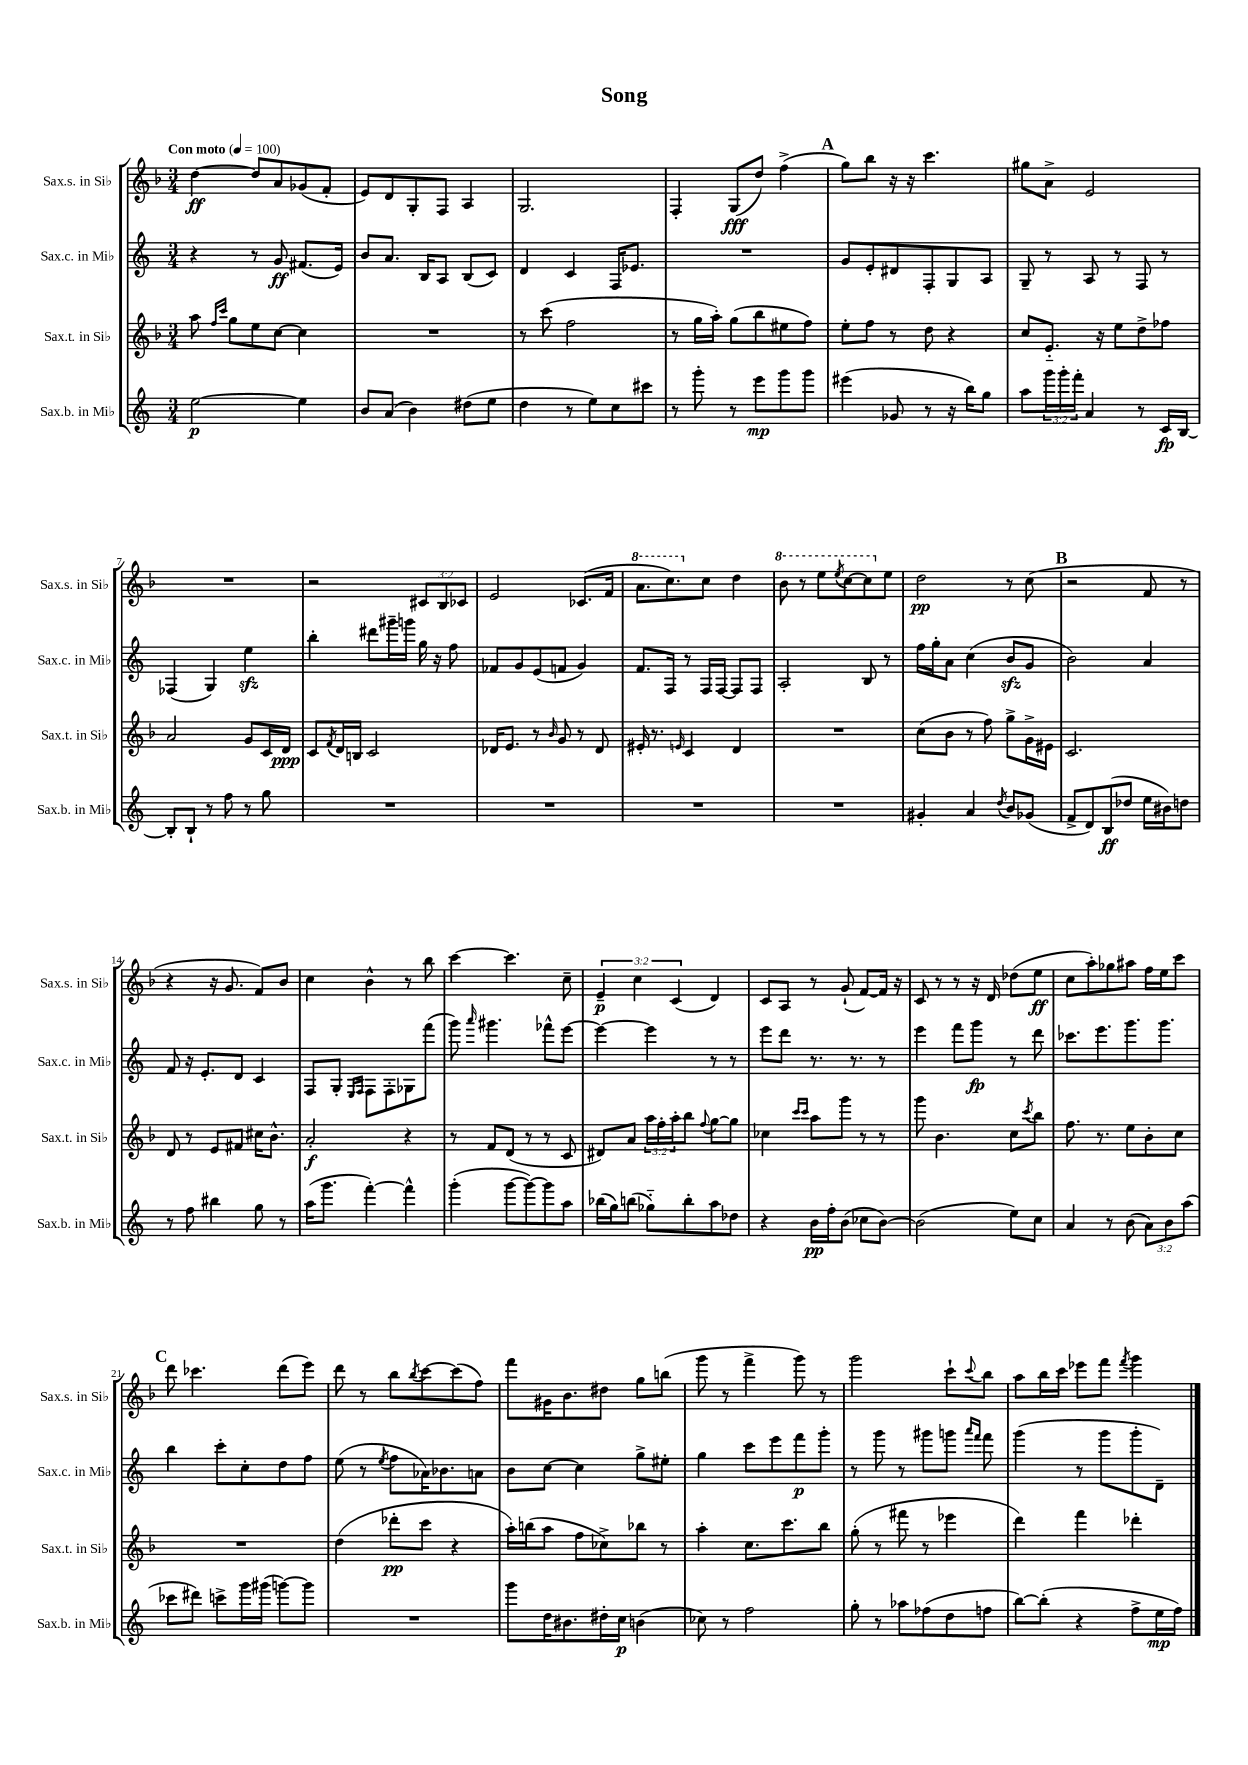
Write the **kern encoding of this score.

**kern	**dynam	**kern	**dynam	**kern	**dynam	**kern	**dynam
*part4	*part4	*part3	*part3	*part2	*part2	*part1	*part1
*staff4	*staff4	*staff3	*staff3	*staff2	*staff2	*staff1	*staff1
*I"Sax.b. in Mi♭	*	*I"Sax.t. in Si♭	*	*I"Sax.c. in Mi♭	*	*I"Sax.s. in Si♭	*
*I'Sax.b. in Mi♭	*	*I'Sax.t. in Si♭	*	*I'Sax.c. in Mi♭	*	*I'Sax.s. in Si♭	*
*clefG2	*	*clefG2	*	*clefG2	*	*clefG2	*
*k[]	*	*k[b-]	*	*k[]	*	*k[b-]	*
*M3/4	*	*M3/4	*	*M3/4	*	*M3/4	*
*MM100	*	*MM100	*	*MM100	*	*MM100	*
=1	=1	=1	=1	=1	=1	=1	=1
!	!	!	!	!	!	!LO:TX:a:B:t=Con moto	!
[2ee\	p	8aa\	.	4r	.	[4dd\	ff
.	.	16qqff/LL	.	.	.	.	.
.	.	16qqccc/JJ	.	.	.	.	.
.	.	8gg\L	.	.	.	.	.
.	.	8ee\	.	8r	.	8dd/L]	.
.	.	[8cc\J	.	8g/	ff	8a/	.
4ee\]	.	4cc\]	.	(8.f#X/L	.	(8g-X/	.
.	.	.	.	.	.	8f'/J	.
.	.	.	.	16e/Jk)	.	.	.
=2	=2	=2	=2	=2	=2	=2	=2
8b/L	.	2.r	.	8b/L	.	8e/L)	.
(8a/J	.	.	.	8.a/J	.	8d/	.
4b\)	.	.	.	.	.	8G'/	.
.	.	.	.	16B/KL	.	.	.
.	.	.	.	8A/J	.	8F/J	.
(8dd#X\L	.	.	.	(8B/L	.	4A/	.
8ee\J	.	.	.	8c/J)	.	.	.
=3	=3	=3	=3	=3	=3	=3	=3
4dd\	.	8r	.	4d/	.	2.G/	.
.	.	(8ccc\	.	.	.	.	.
8r	.	2ff\	.	4c/	.	.	.
8ee\L)	.	.	.	.	.	.	.
8cc\	.	.	.	16F/KL	.	.	.
.	.	.	.	8.e-X/J	.	.	.
8ccc#X\J	.	.	.	.	.	.	.
=4	=4	=4	=4	=4	=4	=4	=4
8r	.	8r	.	2.r	.	4F'/	.
8ggg'\	.	16gg\LL	.	.	.	.	.
.	.	16aa'\JJ)	.	.	.	.	.
8r	.	(8gg\L	.	.	.	(8G/L	fff
8eee\L	mp	8bb-\	.	.	.	8dd/J)	.
8ggg\	.	8ee#X\	.	.	.	(4ff^\	.
8ggg\J	.	8ff\J)	.	.	.	.	.
!!LO:REH:place=s1:t=A
=5	=5	=5	=5	=5	=5	=5	=5
(4eee#X\	.	8ee'\L	.	8g/L	.	8gg\L)	.
.	.	8ff\J	.	8e'/	.	8bb-\J	.
8g-X/	.	8r	.	8d#X/	.	16r	.
.	.	.	.	.	.	16r	.
8r	.	8dd\	.	8F'/	.	4.ccc\	.
16r	.	4r	.	8G/	.	.	.
16bb\KL)	.	.	.	.	.	.	.
8gg\J	.	.	.	8A/J	.	.	.
=6	=6	=6	=6	=6	=6	=6	=6
8aa\L	.	8cc/L	.	8G~/	.	8gg#X\L	.
24ggg\L	.	8.e/J	.	8r	.	8a^\J	.
24ggg'\	.	.	.	.	.	.	.
24fff'\JJ	.	.	.	.	.	.	.
4a/	.	.	.	8A/	.	2e/	.
.	.	16r	.	.	.	.	.
.	.	8ee\L	.	8r	.	.	.
8r	.	8dd^\	.	8F/	.	.	.
16c/LL	fp	8ff-X\J	.	8r	.	.	.
[16B/JJ	.	.	.	.	.	.	.
!!LO:LB:g=z
=7	=7	=7	=7	=7	=7	=7	=7
8B'/L]	.	2a/	.	(4F-X/	.	2.r	.
8B`/J	.	.	.	.	.	.	.
8r	.	.	.	4G/)	.	.	.
8ff\	.	.	.	.	.	.	.
8r	.	8g/L	.	4eezz\	.	.	.
8gg\	.	16c/L	.	.	.	.	.
.	.	16d/JJ	ppp	.	.	.	.
=8	=8	=8	=8	=8	=8	=8	=8
2.r	.	8c/L	.	4bb'\	.	2r	.
.	.	8qf/	.	.	.	.	.
.	.	16d/L	.	.	.	.	.
.	.	16Bn/JJ	.	.	.	.	.
.	.	2c/	.	8ddd#X\L	.	.	.
.	.	.	.	16ggg#X~\L	.	.	.
.	.	.	.	16gggn\JJ	.	.	.
.	.	.	.	16gg\	.	12c#X/L	.
.	.	.	.	16r	.	.	.
.	.	.	.	.	.	12B-/	.
.	.	.	.	8ff\	.	.	.
.	.	.	.	.	.	12c-X/J	.
=9	=9	=9	=9	=9	=9	=9	=9
2.r	.	16d-X/KL	.	8f-X/L	.	2e/	.
.	.	8.e/J	.	.	.	.	.
.	.	.	.	8g/	.	.	.
.	.	8r	.	(8e/	.	.	.
.	.	16qqb-/	.	.	.	.	.
.	.	8g/	.	8fn/J	.	.	.
.	.	8r	.	4g/)	.	(8.c-X/L	.
.	.	8d-/	.	.	.	.	.
.	.	.	.	.	.	16f/Jk	.
=10	=10	=10	=10	=10	=10	=10	=10
*	*	*	*	*	*	*8va	*
2.r	.	16e#X'/	.	8.f/L	.	8.aa\L	.
.	.	8.r	.	.	.	.	.
.	.	.	.	16F/Jk	.	8.ccc\)	.
.	.	16qqen/	.	.	.	.	.
.	.	4c/	.	8r	.	.	.
*	*	*	*	*	*	*X8va	*
.	.	.	.	16F/LL	.	8cc\J	.
.	.	.	.	[16F/JJ	.	.	.
.	.	4d/	.	8F/L]	.	4dd\	.
.	.	.	.	8F/J	.	.	.
=11	=11	=11	=11	=11	=11	=11	=11
*	*	*	*	*	*	*8va	*
2.r	.	2.r	.	2A'/	.	8bb-\	.
.	.	.	.	.	.	8r	.
.	.	.	.	.	.	8eee\L	.
.	.	.	.	.	.	8qeee/	.
.	.	.	.	.	.	[8ccc\	.
.	.	.	.	8B/	.	8ccc\]	.
*	*	*	*	*	*	*X8va	*
.	.	.	.	8r	.	8ee\J	.
=12	=12	=12	=12	=12	=12	=12	=12
4g#X'/	.	(8cc\L	.	16ff\LL	.	2dd\	pp
.	.	.	.	16gg'\J	.	.	.
.	.	8b-\J	.	8a\J	.	.	.
4a/	.	8r	.	(4cc\	.	.	.
.	.	8ff\)	.	.	.	.	.
8qdd/	.	.	.	.	.	.	.
8b/L	.	8gg^\L	.	8bzz/L	.	8r	.
(8g-X/J	.	16g^\L	.	8g/J	.	(8cc\	.
.	.	16e#X\JJ	.	.	.	.	.
!!LO:REH:place=s1:t=B
=13	=13	=13	=13	=13	=13	=13	=13
8f^/L	.	2.c/	.	2b\)	.	2r	.
8d/)	.	.	.	.	.	.	.
(8B/	ff	.	.	.	.	.	.
8dd-X/J	.	.	.	.	.	.	.
16ee\LL	.	.	.	4a/	.	8f/	.
16b#X\J)	.	.	.	.	.	.	.
8ddn\J	.	.	.	.	.	8r	.
!!LO:LB:g=z
=14	=14	=14	=14	=14	=14	=14	=14
8r	.	8d/	.	8f/	.	4r	.
8ff\	.	8r	.	16r	.	.	.
.	.	.	.	8.e'/L	.	.	.
4bb#X\	.	8e/L	.	.	.	16r	.
.	.	.	.	.	.	8.g/	.
.	.	8f#X/J	.	8d/J	.	.	.
8gg\	.	16cc#X\KL	.	4c/	.	8f/L)	.
.	.	8.b-^^\J	.	.	.	.	.
8r	.	.	.	.	.	8b-/J	.
=15	=15	=15	=15	=15	=15	=15	=15
(16aa\KL	.	2a'/	f	8F/L	.	4cc\	.
8.ggg\J	.	.	.	.	.	.	.
.	.	.	.	8G'/J	.	.	.
.	.	.	.	16qqE/LL	.	.	.
.	.	.	.	16qqF/JJ	.	.	.
[4fff'\)	.	.	.	8F\L	.	4b-^^\	.
.	.	.	.	8F'\	.	.	.
4fff^^\]	.	4r	.	8G-X\	.	8r	.
.	.	.	.	(8fff\J	.	8bb-\	.
=16	=16	=16	=16	=16	=16	=16	=16
(4ggg'\	.	8r	.	8ggg\)	.	[4ccc\	.
.	.	.	.	16qqaaa/	.	.	.
.	.	8f/L	.	4.ggg#X\	.	.	.
[8ggg\L	.	(8d/J	.	.	.	4.ccc\]	.
8ggg\_)	.	8r	.	.	.	.	.
8ggg\]	.	8r	.	8fff-X^^\L	.	.	.
8aa\J	.	8c/	.	[8eee\J	.	8cc~\	.
=17	=17	=17	=17	=17	=17	=17	=17
(16bb-X\LL	.	8d#X/L)	.	4eee\_	.	6e~/	p
16gg\J)	.	.	.	.	.	.	.
(8bbn\J	.	8a/J	.	.	.	.	.
.	.	.	.	.	.	6cc\	.
8gg-X\L)	.	24aa\LL	.	4eee\]	.	.	.
.	.	24ff'\	.	.	.	.	.
.	.	24aa'\J	.	.	.	(6c/	.
8bb'\	.	8bb-\J	.	.	.	.	.
.	.	8qqff/	.	.	.	.	.
8aa\	.	[8gg\L	.	8r	.	4d/)	.
8dd-X\J	.	8gg\J]	.	8r	.	.	.
=18	=18	=18	=18	=18	=18	=18	=18
4r	.	4cc-X\	.	8eee\L	.	8c/L	.
.	.	.	.	8ddd\J	.	8A/J	.
.	.	16qqccc/LL	.	.	.	.	.
.	.	16qqccc/JJ	.	.	.	.	.
16b\LL	pp	8aa\L	.	8.r	.	8r	.
16ff'\J	.	.	.	.	.	.	.
(8b\J	.	8ggg\J	.	.	.	(8g`/	.
.	.	.	.	8.r	.	.	.
8cc-X\L	.	8r	.	.	.	[8f/L)	.
[8b\J)	.	8r	.	8r	.	16f/Jk]	.
.	.	.	.	.	.	16r	.
=19	=19	=19	=19	=19	=19	=19	=19
(2b\]	.	8ggg\	.	4eee\	.	8c/	.
.	.	4.b-\	.	.	.	8r	.
.	.	.	.	8fff\L	.	8r	.
.	.	.	.	8ggg\J	fp	16r	.
.	.	.	.	.	.	16d/	.
8ee\L)	.	8cc\L	.	8r	.	(8dd-X\L	.
.	.	8qccc/	.	.	.	.	.
8cc\J	.	8bb-\J	.	8ddd\	.	8ee\J	ff
=20	=20	=20	=20	=20	=20	=20	=20
4a/	.	8.ff\	.	8.ccc-X\L	.	8cc\L	.
.	.	.	.	.	.	8aa'\)	.
.	.	8.r	.	8.eee\	.	.	.
8r	.	.	.	.	.	8gg-X\	.
(8b\	.	8ee\L	.	8.ggg\	.	8aa#X\J	.
12a\L)	.	8b-'\	.	.	.	16ff\LL	.
.	.	.	.	8.ggg\J	.	16ee\J	.
12b\	.	.	.	.	.	.	.
.	.	8cc\J	.	.	.	8ccc\J	.
(12aa\J	.	.	.	.	.	.	.
!!LO:LB:g=z
!!LO:REH:place=s1:t=C
=21	=21	=21	=21	=21	=21	=21	=21
8ccc-X\L	.	2.r	.	4bb\	.	8ddd\	.
8ddd#X\J)	.	.	.	.	.	4.ccc-X\	.
8cccn^\L	.	.	.	8ccc'\L	.	.	.
16ggg\L	.	.	.	8cc'\	.	.	.
(16ggg#X\JJ	.	.	.	.	.	.	.
[8gggn\L)	.	.	.	8dd\	.	(8ddd\L	.
8ggg\J]	.	.	.	8ff\J	.	8eee\J)	.
=22	=22	=22	=22	=22	=22	=22	=22
2.r	.	(4dd\	.	(8ee\	.	8ddd\	.
.	.	.	.	8r	.	8r	.
.	.	.	.	8qee/	.	.	.
.	.	8ddd-X'\L	pp	8ff\L	.	8bb-\L	.
.	.	.	.	.	.	8qbb-/	.
.	.	8ccc\J	.	16a-X\K)	.	[8ccc\	.
.	.	.	.	8.b-X\	.	.	.
.	.	4r	.	.	.	(8ccc\]	.
.	.	.	.	8an\J	.	8ff\J)	.
=23	=23	=23	=23	=23	=23	=23	=23
8ggg\L	.	16aa'\LL)	.	8b\L	.	8fff\L	.
.	.	(16bbn\J	.	.	.	.	.
16dd\K	.	8aa\J	.	[8cc\J	.	16g#X\K	.
8.b#X\	.	.	.	.	.	8.b-\	.
.	.	8ff\L	.	4cc\]	.	.	.
16dd#X'\L	.	8cc-X^\)	.	.	.	8dd#X\J	.
16cc\JJ	p	.	.	.	.	.	.
(4bn\	.	8bb-X\J	.	8gg^\L	.	8gg\L	.
.	.	8r	.	8ee#X'\J	.	(8bbn\J	.
=24	=24	=24	=24	=24	=24	=24	=24
8cc-X\)	.	4aa'\	.	4gg\	.	8ggg\	.
8r	.	.	.	.	.	8r	.
2ff\	.	8.cc\L	.	8ccc\L	.	4fff^\	.
.	.	.	.	8eee\	.	.	.
.	.	8.ccc\	.	.	.	.	.
.	.	.	.	8fff\	p	8ggg\)	.
.	.	8bb-\J	.	8ggg'\J	.	8r	.
=25	=25	=25	=25	=25	=25	=25	=25
8gg'\	.	(8gg'\	.	8r	.	2ggg\	.
8r	.	8r	.	8ggg\	.	.	.
8aa-X\L	.	8fff#X\	.	8r	.	.	.
(8ff-X\	.	8r	.	8ggg#X\L	.	.	.
8dd\	.	4eee-X\	.	8gggn\J	.	8ccc`\L	.
.	.	.	.	16qqaaa/LL	.	.	.
.	.	.	.	16qqfff/JJ	.	8qqccc/	.
8ffn\J	.	.	.	8fff\	.	8bb-\J	.
=26	=26	=26	=26	=26	=26	=26	=26
[8bb\L)	.	4ddd\)	.	(4ggg\	.	8aa\L	.
(8bb'\J]	.	.	.	.	.	16bb-\L	.
.	.	.	.	.	.	16ccc\JJ	.
4r	.	4fff\	.	8r	.	8eee-X\L	.
.	.	.	.	8ggg\L	.	8fff\J	.
.	.	.	.	.	.	8qfff/	.
8ff^\L	.	4ddd-X'\	.	8ggg'\	.	4ggg\	.
16ee\L	mp	.	.	8d~\J)	.	.	.
16ff\JJ)	.	.	.	.	.	.	.
==	==	==	==	==	==	==	==
*-	*-	*-	*-	*-	*-	*-	*-
